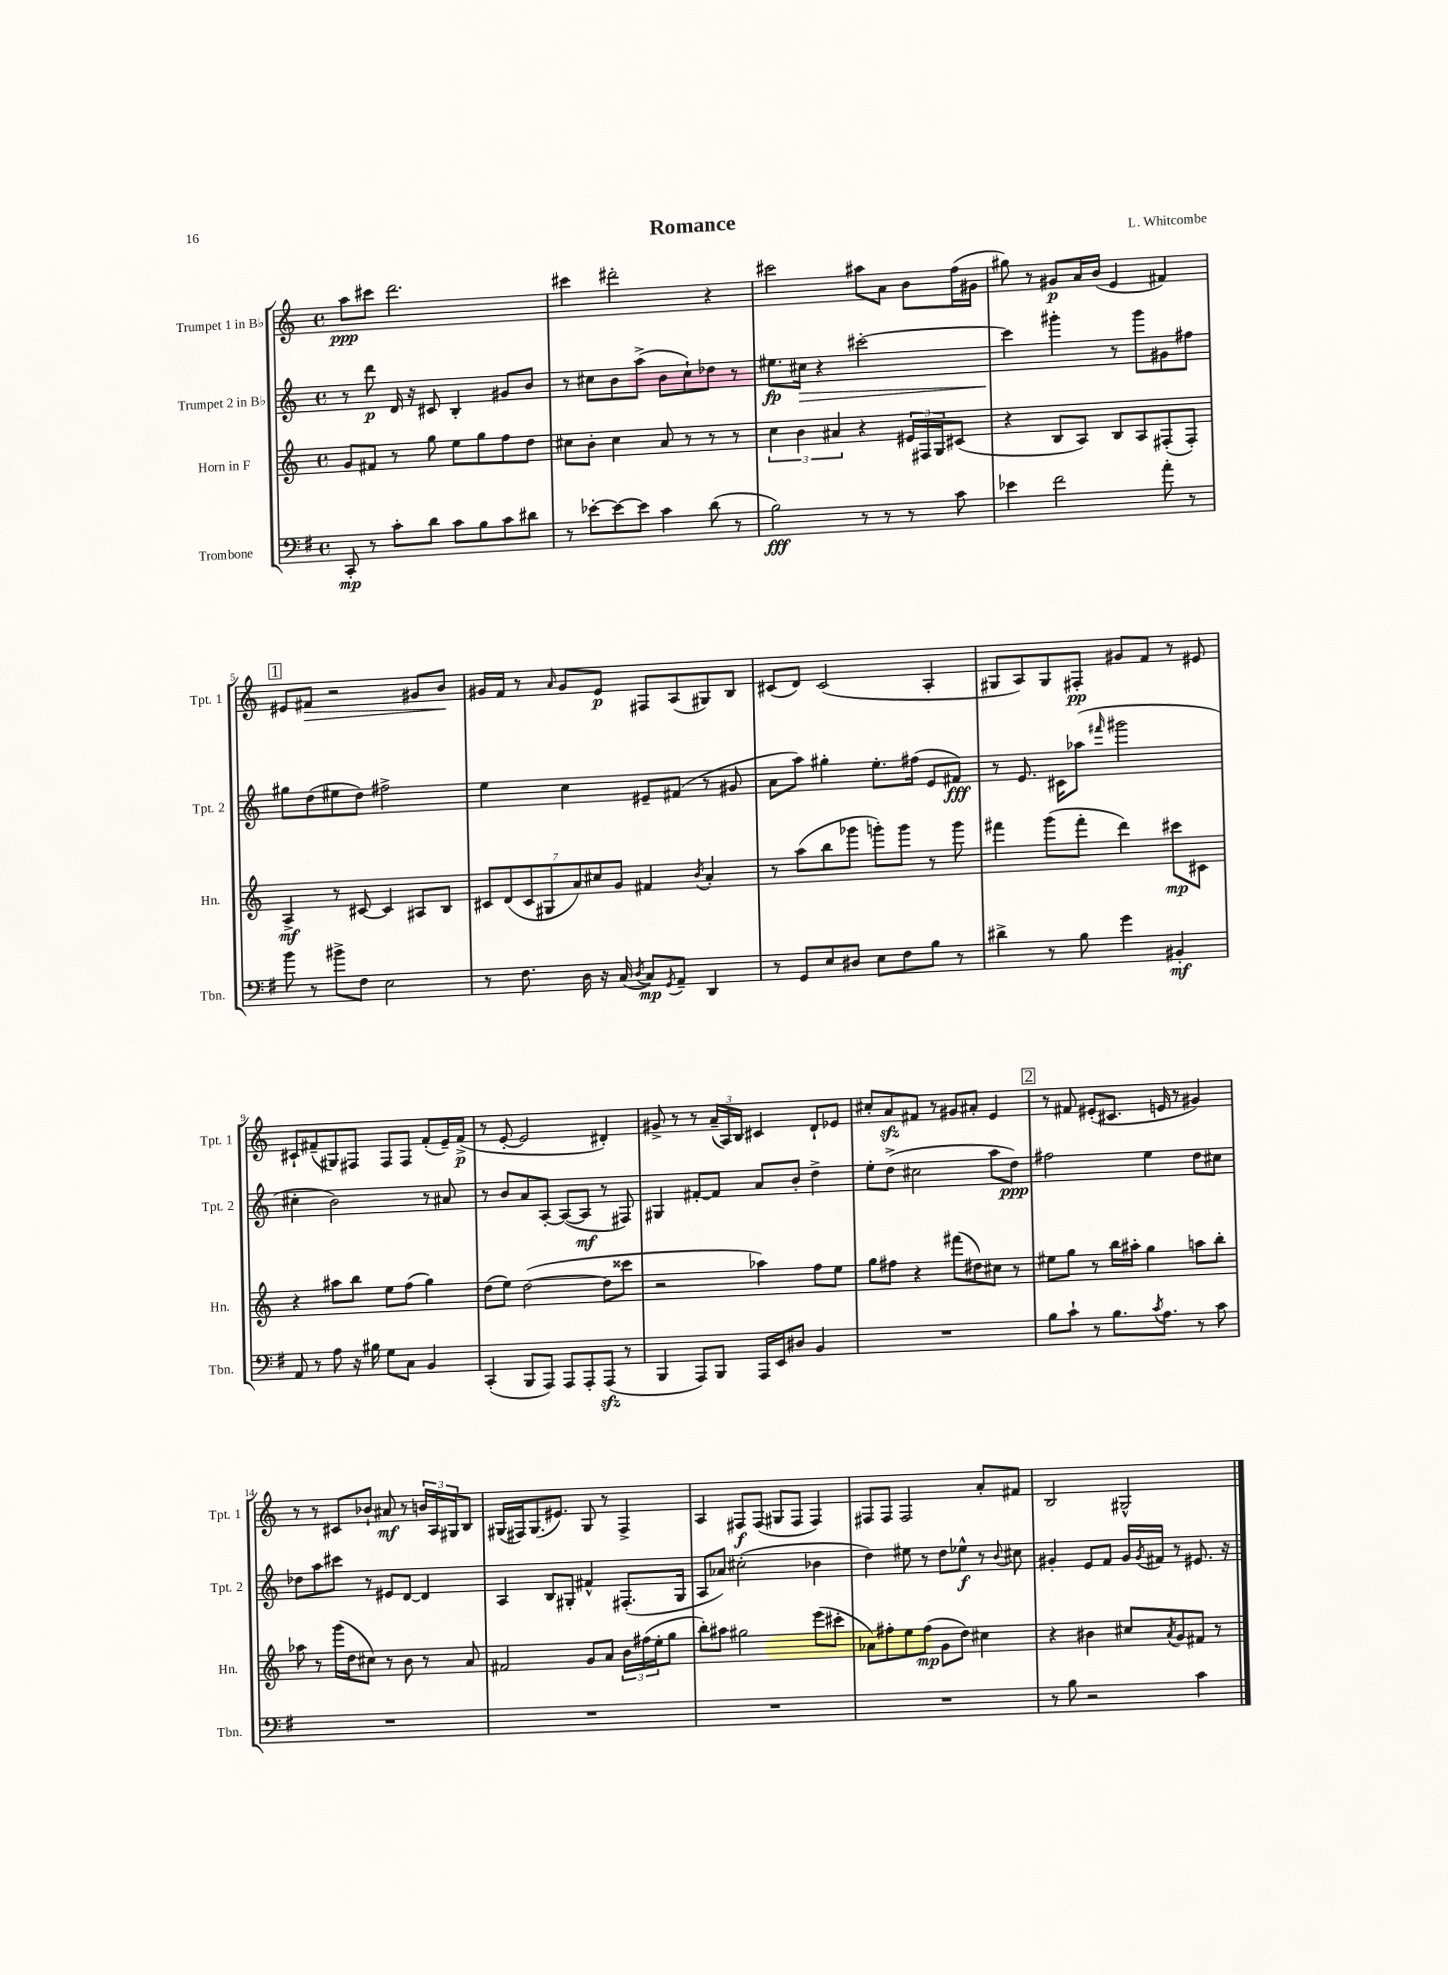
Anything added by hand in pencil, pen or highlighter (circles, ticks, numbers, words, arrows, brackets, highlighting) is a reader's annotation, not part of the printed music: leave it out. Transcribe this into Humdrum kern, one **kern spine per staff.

**kern	**kern	**kern	**kern
*staff4	*staff3	*staff2	*staff1
*clefF4	*clefG2	*clefG2	*clefG2
*k[f#]	*k[]	*k[]	*k[]
*M4/4	*M4/4	*M4/4	*M4/4
*met(c)	*met(c)	*met(c)	*met(c)
8CC'	8g	8r	8aa
8r	8f#	8ddd	8ccc#
8c'	8r	16d	2.ddd
.	.	16r	.
8d	8gg	8c#	.
8c	8ee	4B'	.
8B	8gg	.	.
8c	8ff	8g#	.
8d#	8dd	8b	.
=	=	=	=
8r	8cc#	8r	4ccc#
[8e-'	8b'	8cc#	.
8e-_	4cc#	8b	2ddd#'
8e-]	.	(8aa^	.
4c	8a	8b	.
.	8r	8cc#`)	.
(8d	8r	8dd-	4r
8r	8r	8r	.
=	=	=	=
2B)	6cc	8.ee#	2ccc#
.	6b	.	.
.	.	16cc#	.
.	.	4r	.
.	6a#	.	.
8r	4r	[2ccc#'	8aa#
8r	.	.	8a
8r	24e#	.	8b
.	24F#	.	.
.	24G	.	.
8c	(8c#	.	(16ff
.	.	.	16g#
=	=	=	=
4e-	4r	4ccc#]	8gg#)
.	.	.	8r
2f#	8B	4ggg#'	8g#
.	8A)	.	16a
.	.	.	(16b
.	8B	8r	4e
.	8A	8ggg#	.
8a'	(8F#'	8g#	4f#)
8r	8F#')	8ff#	.
=	=	=	=
8b	4A^	8gg#	8e#
8r	.	(8dd	8f#
8b#^	8r	8ee#	2r
8F#	[8c#	8dd)	.
2E	4c#]	2ff#^	.
.	8A#	.	8g#
.	8B	.	8b
=	=	=	=
8r	14c#	4ee	16g#
.	.	.	16f
.	(14d	.	.
8.F#	.	.	8r
.	14c#	.	.
.	14G#	.	.
.	.	.	16qqa
.	.	4cc	8g#
.	14a)	.	.
16D	.	.	.
.	14cc#	.	.
16r	.	.	8e
.	14g	.	.
(16C	.	.	.
8qD	.	.	.
8C)	4f#	8e#~	8F#
8qGG	.	.	.
8AA~	.	(8f#	(8A
.	8qb	.	.
4DD	4a'	8r	8G#)
.	.	8g#	8B
=	=	=	=
8r	8r	8a	(8c#
8GG	(8aa	8aa)	8d)
8E	8bb	4gg#'	(2c#
8D#	8ggg-	.	.
8E	8ggg')	8.ee'	.
8F#	8ggg	.	.
.	.	(16ff#	.
8B	8r	8e	4A'
8r	8ggg	8f#)	.
=	=	=	=
4d#^	4fff#	8r	8G#
.	.	8.e	8A)
8r	(8ggg	.	8G#
.	.	16c#	.
8B	8fff#'	(8aa-	8F#'
.	.	16qqfff#	.
4g	4ddd)	2ggg#	8g#
.	.	.	8f
4BB#'	8ccc#	.	8r
.	8c#	.	8e#
=	=	=	=
8AA	4r	4cc#'	8c#`
8r	.	.	(8f#~
8A	8aa#	2b)	8G#)
16r	8bb	.	8F#
16B#	.	.	.
8G	8ee	.	8F#
8C	(8ff	.	8F#
4BB	4gg)	8r	(8f#'
.	.	8a#	16e~)
.	.	.	(16f#^
=	=	=	=
(4CC'	(8dd	8r	8r
.	8ee)	8b	[8e'
8BBB	([2dd	8a	2e]
8AAA)	.	[8A'	.
8AAA	.	(8A_	.
8AAA'	.	8A]	.
(8AAA	8dd]	8r	4d#')
8r	8ccc##	8F#)	.
=	=	=	=
4BBB	2r	4G#	8g#^
.	.	.	8r
8AAA)	.	[8f#'	8r
8BBB	.	8f#]	(24a~
.	.	.	24A)
.	.	.	24B
16AAA	4aa-)	8a	4c#
16EE	.	.	.
8D#	.	8b'	.
4BB	8ff	4dd^	8d`
.	8ee	.	8e-
=	=	=	=
1r	8gg	8ee'	8cc#'
.	8ff#	(8dd^	8a
.	4r	2cc#	8f#
.	.	.	8r
.	(8fff#	.	8g#
.	8dd#)	.	8a#'
.	8cc#	8aa	4e
.	8r	8dd)	.
=	=	=	=
8B	8ee#	2ff#	8r
8c`	8gg	.	8f#
8r	8r	.	(8e#'
8.B	16bb	.	8.c#
.	16aa#'	.	.
.	4gg	4ee	.
8qc	.	.	.
8.A	.	.	16e
.	.	.	8r
8r	8aa	8dd	4g#)
8c	8bb'	8cc#	.
=	=	=	=
1r	8aa-	8dd-	8r
.	8r	8aa	8r
.	(16ggg	8ccc#	8c#
.	16dd	.	.
.	8cc#)	8r	8b-`
.	8r	8e#	8a#
.	8b	[8d	8r
.	8r	4d]	24b
.	.	.	24A
.	.	.	24G#
.	8a	.	8B
=	=	=	=
1r	2f#	4A	(16G#
.	.	.	16F#)
.	.	.	(8.G#
.	.	8B	.
.	.	.	8.e#)
.	.	8G#'	.
.	8g	4f#^^	8G#
.	8a	.	8r
.	24b	(8.F#'	4F#^
.	(24ff#	.	.
.	24ee'	.	.
.	8gg	.	.
.	.	16G#	.
=	=	=	=
1r	8bb')	8A	4A
.	8aa#	8a-)	.
.	2gg#	(2cc#'	8F#
.	.	.	(8F#
.	.	.	8G#
.	.	.	8F#
.	(8eee	4b-	4F#)
.	8ccc#'	.	.
=	=	=	=
1r	8a-)	4dd)	8F#
.	8ff#'	.	8F#
.	8ee	8ee#	2F#
.	(8ff#	8r	.
.	8g	8dd	.
.	8dd)	8ee-^^	.
.	4cc#	8r	8a'
.	.	8qqb	.
.	.	8cc#	8f#
=	=	=	=
8r	4r	4g#'	2B
8B	.	.	.
2r	4b#	8e	.
.	.	8f	.
.	8cc#	16g#	2G#^^
.	.	8qg#	.
.	.	16f#	.
.	8qa	.	.
.	8g	8r	.
4c	8f#	8.e#	.
.	8r	.	.
.	.	16r	.
==	==	==	==
*-	*-	*-	*-
